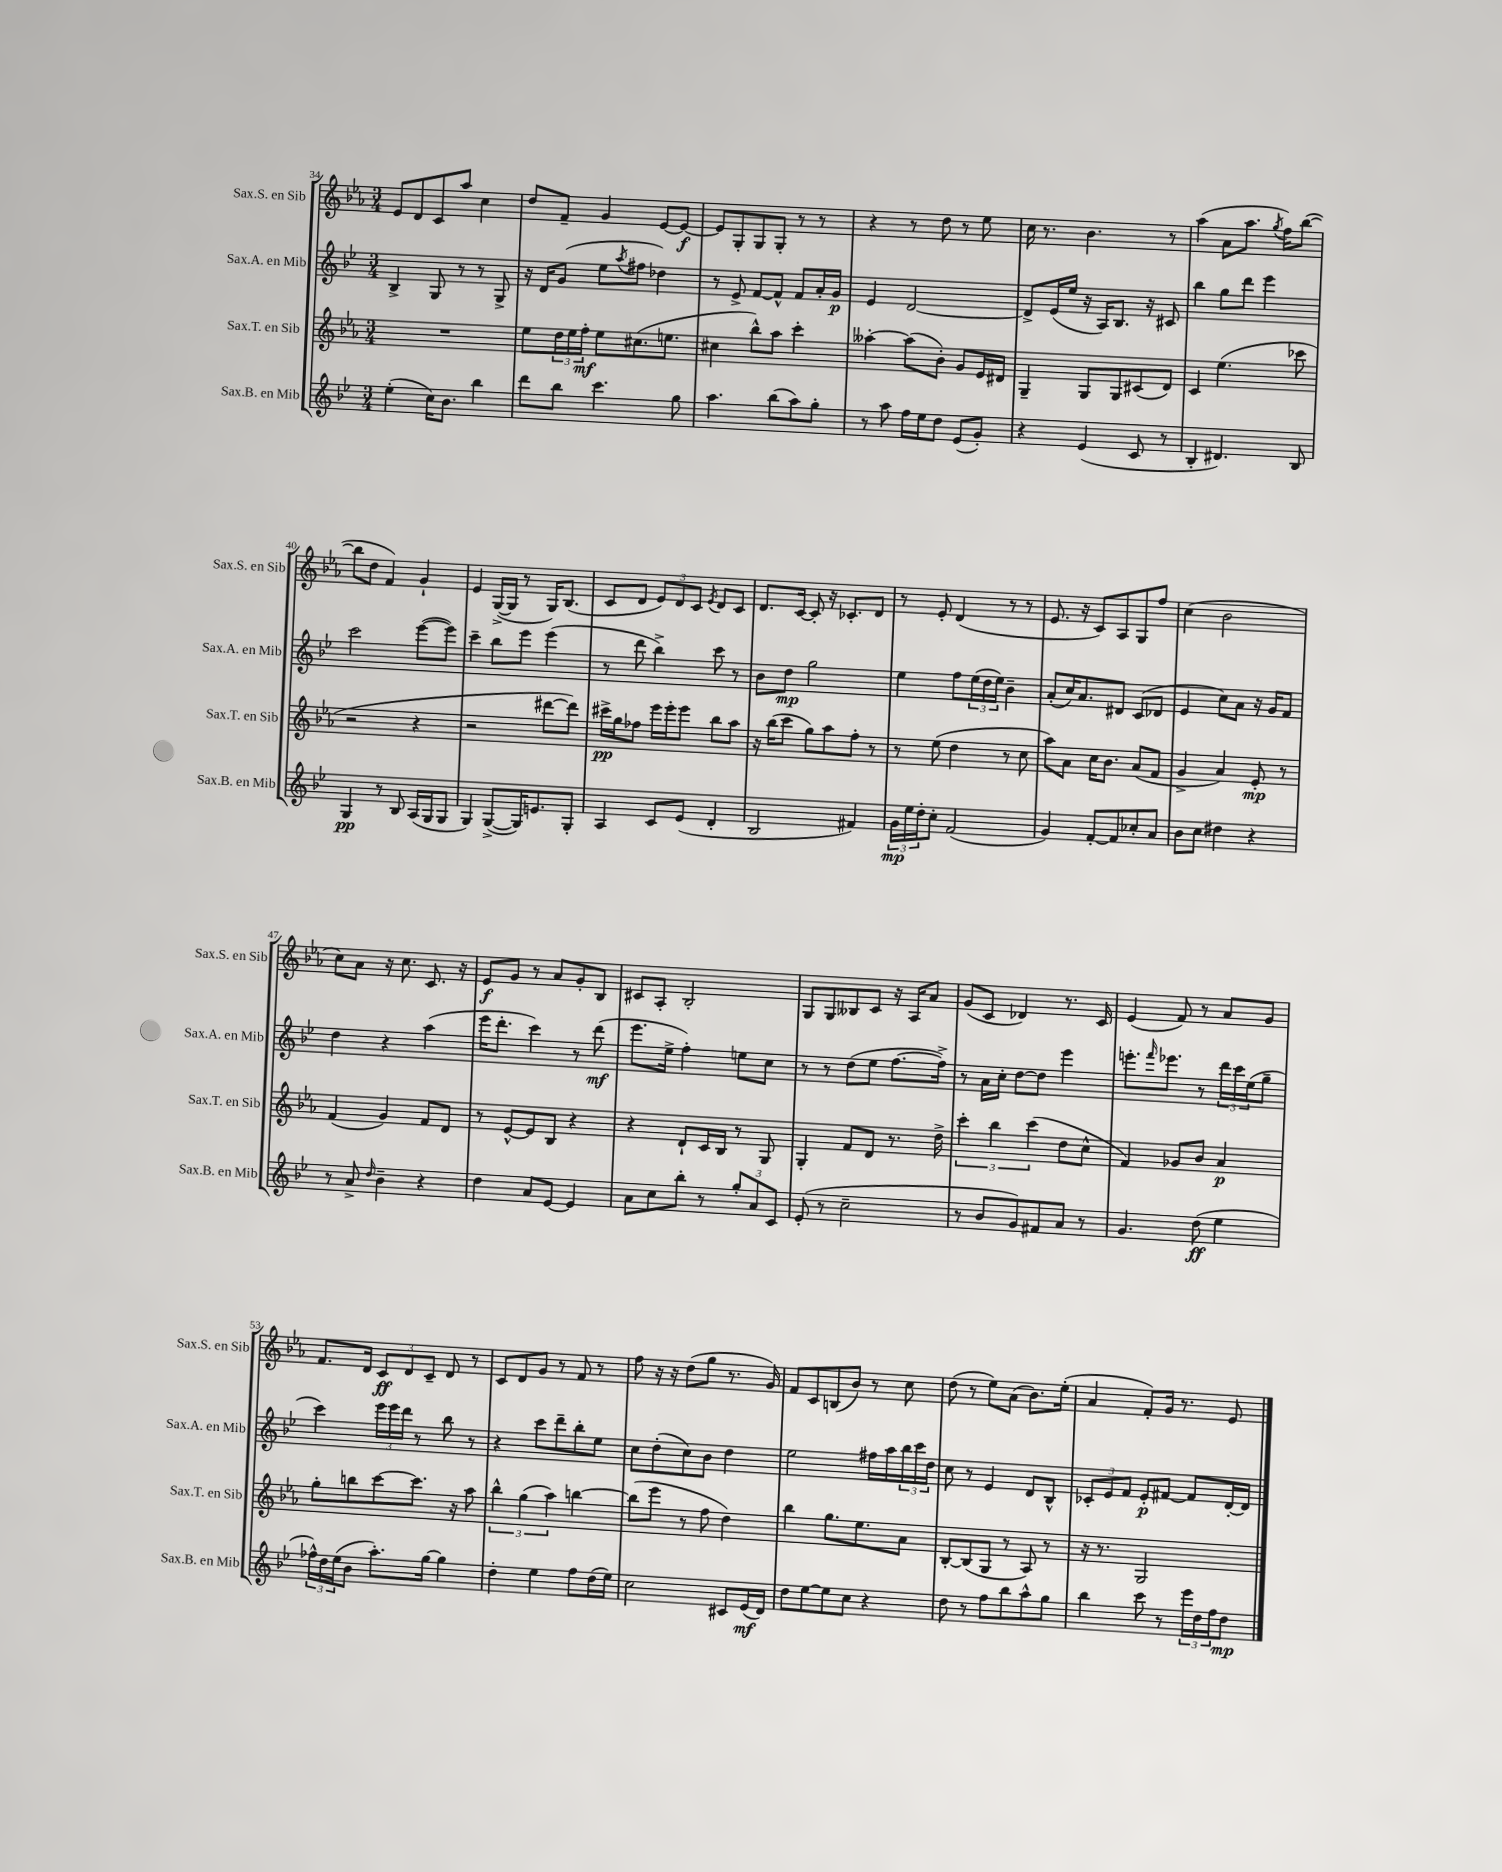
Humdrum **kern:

**kern	**kern	**kern	**kern
*staff4	*staff3	*staff2	*staff1
*clefG2	*clefG2	*clefG2	*clefG2
*k[b-e-]	*k[b-e-a-]	*k[b-e-]	*k[b-e-a-]
*M3/4	*M3/4	*M3/4	*M3/4
(4ee-'\	2.r	4B-^/	8e-/L
.	.	.	8d/
16cc\LK)	.	8G/	8c/
8.b-\J	.	.	.
.	.	8r	8aa-/J
4bb-\	.	8r	4cc\
.	.	8G^/	.
=	=	=	=
8ddd\L	8ee-\L	16r	8dd/L
.	.	16d/LK	.
8bb-\J	24dd\L	(8g/J	8f~/J
.	24ee-\	.	.
.	24ff'\JJ	.	.
4.ccc\	8ee-\L	8ee-\L	4g/
.	.	8qaa/	.
.	(8.cc#\	8ff#\J	.
.	.	4dd-\)	[8e-/L
.	8.ee\J	.	.
8gg\	.	.	8e-/_J
=	=	=	=
4.aa\	4cc#\	8r	8e-/]L
.	.	8e-^/	8G'/
.	8bb-^^\L)	[8f/L	8G/
(8bb-\L	8aa-\J	8f^^/]J	8G'/J
8aa\)	4ccc'\	8f/L	8r
8gg'\J	.	16a'/L	8r
.	.	16g/JJ	.
=	=	=	=
8r	[4aa--'\	4e-/	4r
8aa\	.	.	.
16ff\LL	(8aa--\]L	[2d/	8r
16ee-\J	.	.	.
8dd\J	8b-'\J)	.	8dd\
(8e-/L	8g/L	.	8r
8g'/J)	16e-/L	.	8ee-\
.	16d#/JJ	.	.
=	=	=	=
4r	4G~/	8d^/]L	16cc\
.	.	.	8.r
.	.	(16e-/L	.
.	.	16ee-/JJ	.
(4e-/	8G/L	16r	4.b-\
.	.	16A/LK)	.
.	8G/	8.B-/J	.
8c/	(8c#/	.	.
.	.	16r	.
8r	8d/J)	8c#/	8r
=	=	=	=
4B-'/	4c/	4bb-\	(4aa-\
4.d#/)	(4.ee-\	8gg\L	8a-\L
.	.	8ddd\J	8.aa-\J
.	.	4eee-\	.
.	.	.	8qgg/
.	.	.	16ff\LK)
8B-/	8ccc-\	.	([8bb-\J
=	=	=	=
4G/	2r	2ccc\	8bb-\]L
.	.	.	8dd\J
8r	.	.	4f/)
8B-/	.	.	.
(16A/LL	4r	([8eee-\L	4g`/
16G/J	.	.	.
8G/J	.	8eee-\]J)	.
=	=	=	=
4G/)	2r	4ccc~\	4e-/
([8G^/L	.	8bb-\L	([16G^/LL
.	.	.	16G/]JJ
16G/]K)	.	8eee-\J	8r
8.e/	.	.	.
.	[8ddd#\L	(4eee-\	16G/LK)
.	.	.	(8.B-/J
8G'/J	8ddd#\]J)	.	.
=	=	=	=
4A/	16ccc#^\LL	8r	8c/L
.	16gg\J	.	.
.	8ff-\J	8ddd\	8d/J
8c/L	16eee-\LL	4bb-^\)	12e-/L)
.	16eee-'\J	.	.
.	.	.	12d/
(8e-/J	8eee-\J	.	.
.	.	.	12c/J
.	.	.	8qe-/
4d'/	8bb-\L	8ccc\	8d/L
.	8aa-\J	8r	8c/J
=	=	=	=
2B-/	16r	8b-\L	8.d/L
.	(16bb-\LK	.	.
.	8ccc\J	8dd\J	.
.	.	.	[16c/Jk
.	8gg\L)	2gg\	8c'/]
.	8aa-\	.	16r
.	.	.	8.c-'/L
4f#/)	8ff'\J	.	.
.	8r	.	8d/J
=	=	=	=
24g\LL	8r	4ee-\	8r
24ee-\	.	.	.
24dd'\J	.	.	.
8cc'\J	(8ee-\	.	8e-'/
(2f/	4dd\	8ff\L	(4d/
.	.	(24ee-\L	.
.	.	24dd\	.
.	.	24ee-\JJ)	.
.	8r	4b-~\	8r
.	8cc\	.	8r
=	=	=	=
4g/)	8aa-\L)	(8a'/L	8.e-/
.	8a-\J	16cc/K)	.
.	.	8.a/	16r
[8f'/L	16cc\LK	.	8c/L)
.	8.b-\J	.	.
8f/]	.	8d#/J	8A-/
8cc-'/	(8a-/L	(8c/L	8G/
8a/J	8f/J	8d-/J	8ff/J
=	=	=	=
8b-\L	4g^/	4e-/	(4cc\
8cc\J	.	.	.
4dd#\	4a-/)	8cc\L)	2b-\
.	.	8a\J	.
4r	8e-'/	16r	.
.	.	16g/LK	.
.	8r	8f/J	.
=	=	=	=
8r	(4f/	4dd\	8cc\L)
8a^/	.	.	8a-\J
16qqdd/	.	.	.
4b-~\	4g/)	4r	16r
.	.	.	8.cc\
4r	8f/L	(4aa\	8.c/
.	8d/J	.	.
.	.	.	16r
=	=	=	=
4dd\	8r	16eee-\LK	8e-/L
.	.	8.ddd'\J	.
.	[8e-^^/L	.	8g/J
8a/L	8e-/]	4ccc\)	8r
[8e-/J	8B-/J	.	8a-/L
4e-/]	4r	8r	8g'/
.	.	(8ddd\	8B-/J
=	=	=	=
8a\L	4r	8.eee-\L	8c#/L
8cc\	.	.	8A-'/J
.	.	16ee-^\Jk	.
8bb-'\J	8d`/L	4ff'\)	2B-'/
8r	16c/L	.	.
.	16B-/JJ	.	.
12gg'/L	8r	8ee\L	.
12a/	.	.	.
.	8G/	8cc\J	.
12c/J	.	.	.
=	=	=	=
(8e-'/	4G'/	8r	8G/L
8r	.	8r	8G/
2cc~\	8f/L	(8dd\L	8B--/
.	8d/J	8ee-\J	8c/J
.	8.r	[8.ff\L	16r
.	.	.	16A-/LK
.	.	.	8a-/J
.	16dd^\	16ff^\]Jk)	.
=	=	=	=
8r	6ccc'\	8r	(8g/L
8b-/L	.	16a\LL	8c/J
.	6bb-\	.	.
.	.	16cc'\JJ	.
8g/)	.	[8dd\L	4d-/)
.	(6ccc\	.	.
8f#/	.	8dd\]J	.
8a/J	8dd\L	4eee-\	8.r
8r	8cc^^\J	.	.
.	.	.	16c/
=	=	=	=
4.g/	4f/)	8.eee'\L	(4e-/
.	.	16qqfff/	.
.	.	8.eee-\J	.
.	8g-/L	.	8f/)
(8dd\	8b-/J	8r	8r
4ee-\	4a-/	24ddd\LL	8a-/L
.	.	24ccc\	.
.	.	(24ee-\J	.
.	.	8gg~\J	8g/J
=	=	=	=
24ff-^^\LL)	8gg'\L	4ccc\)	8.f/L
24dd\	.	.	.
(24ee-\J	.	.	.
8b-\J	8bb\	.	.
.	.	.	16d/Jk
8.aa'\L)	[8ccc\	24eee-\LL	12c/L
.	.	24eee-\	.
.	.	24ddd\JJ	12d/
.	8.ccc\]J	8r	.
.	.	.	12c~/J
[16gg\Jk	.	.	.
4gg\]	.	8bb-\	8d/
.	16r	.	.
.	8aa-\	8r	8r
=	=	=	=
4dd'\	6bb-^^\	4r	8c/L
.	.	.	8d/
.	(6gg\	.	.
4ee-\	.	8ccc\L	8g/J
.	6aa-\)	.	.
.	.	8ddd~\	8r
8ff\L	[4bb\	8bb-'\	8f/
(16dd\L	.	8ee-\J	8r
16ee-\JJ)	.	.	.
=	=	=	=
2cc\	(8bb\]L	8cc\L	8ff\
.	8eee-\J	(8dd'\	16r
.	.	.	16r
.	8r	8cc\)	(8dd\L
.	8ff\	8b-\J	8gg\J
8c#/L	4dd\)	4dd\	8.r
(16e-/L	.	.	.
16d/JJ)	.	.	16g/)
=	=	=	=
8dd\L	4bb-\	2ee-\	8f/L
[8ee-\	.	.	8c/
8ee-\]	8.gg\L	.	(8B/
8cc\J	.	.	8b-/J)
.	8.ee-\	.	.
4r	.	16ff#\LL	8r
.	.	16aa\	.
.	8a-\J	24bb-\	8cc\
.	.	24ccc\	.
.	.	24dd\JJ	.
=	=	=	=
8dd\	[8B-'/L	8cc\	(8dd\
8r	(8B-/]	8r	8r
8ff\L	8G/J	4e-/	8ee-\L)
8bb-\	8r	.	(8a-\J
8aa^^\	8A-/)	8d/L	8.b-\L)
8gg\J	8r	8B-^^/J	.
.	.	.	(16ee-'\Jk
=	=	=	=
4bb-\	16r	12c-'/L	4a-/
.	8.r	.	.
.	.	12e-/	.
.	.	12f/J	.
8ccc\	2G/	8e-'/L	8f'/L)
8r	.	[8f#/J	16g/Jk
.	.	.	8.r
24eee-\LL	.	8f#/]L	.
24dd\	.	.	.
24ff\J	.	.	.
8dd\J	.	[16d'/L	8e-/
.	.	16d/]JJ	.
==	==	==	==
*-	*-	*-	*-
